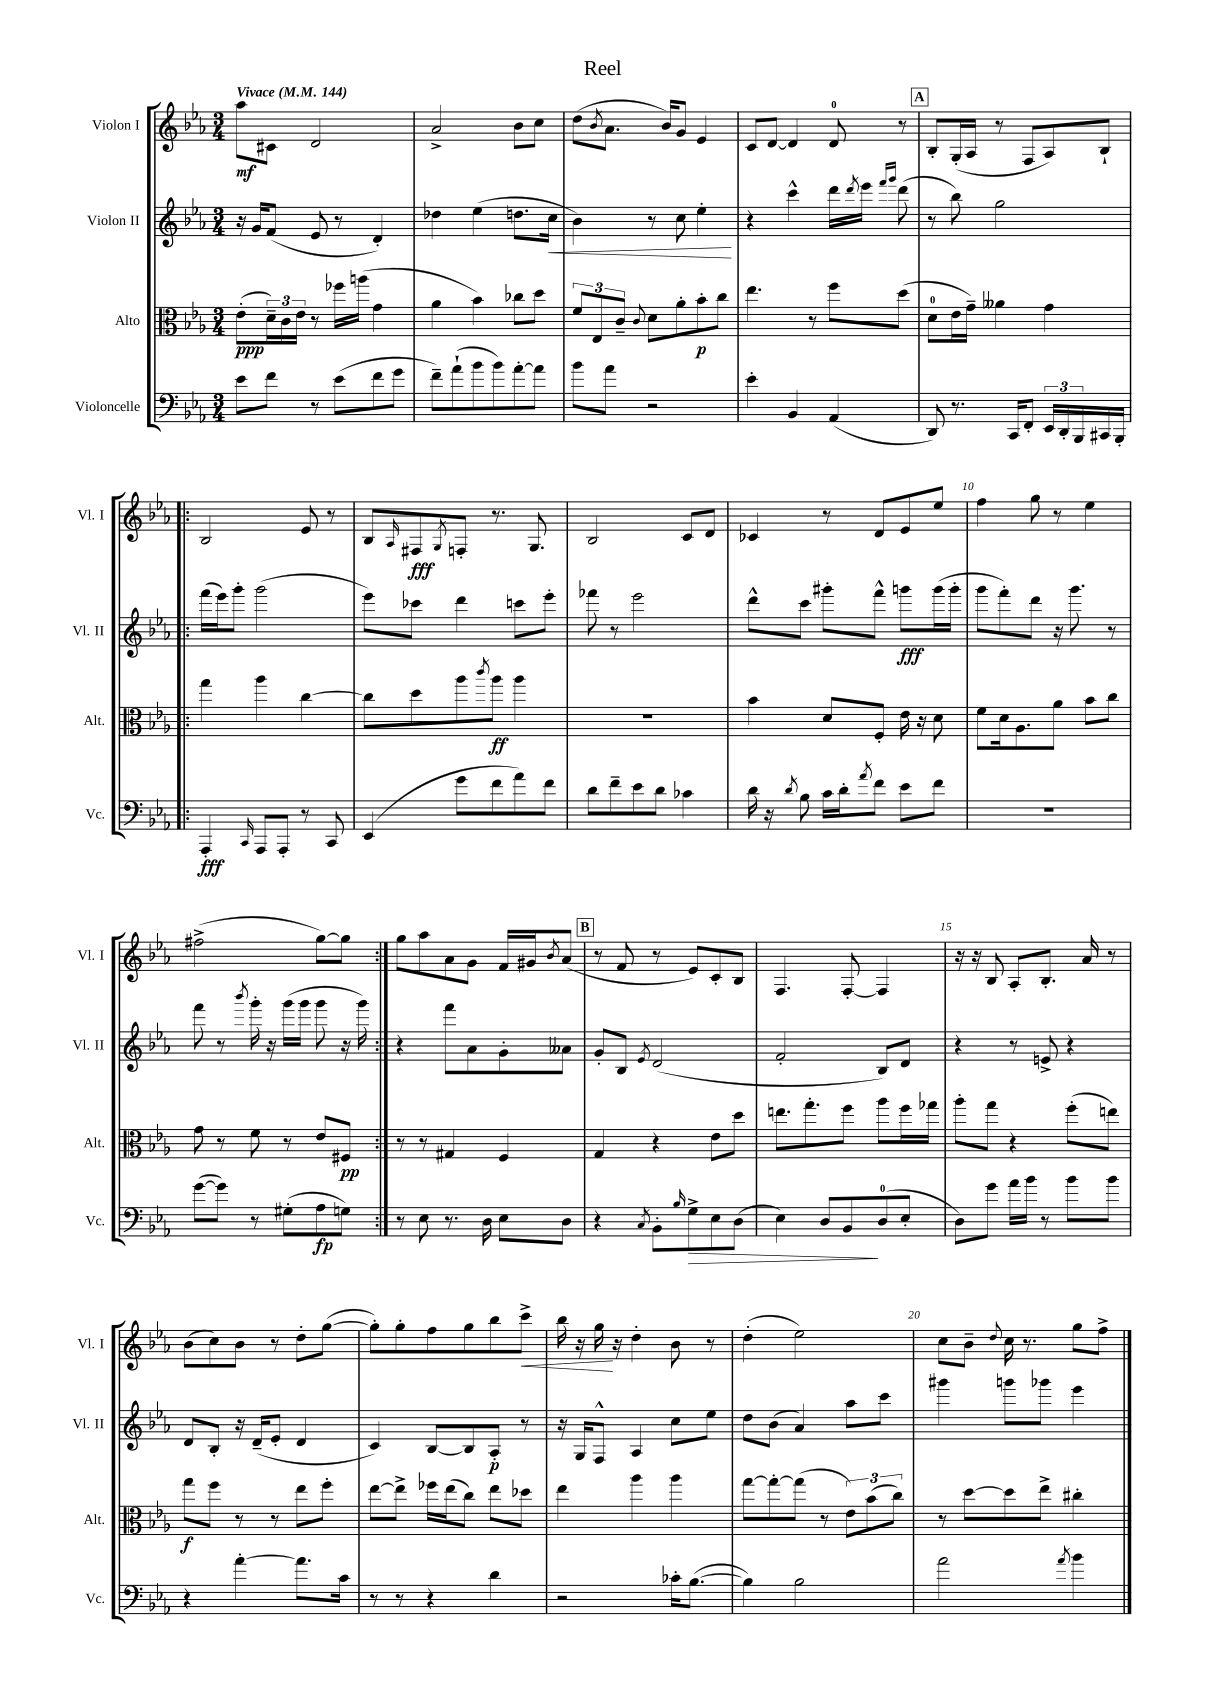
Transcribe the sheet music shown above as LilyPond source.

\header { title = "Reel" }
<<
\new StaffGroup <<
\new Staff = "s0" \with { instrumentName = "Violon I" shortInstrumentName = "Vl. I" } {
    \clef treble \key ees \major \numericTimeSignature \time 3/4 \tempo "Vivace" 4 = 144
    aes''8\mf cis'8 d'2 |
    aes'2-> bes'8 c''8 |
    d''8( \acciaccatura { bes'8 } aes'8. bes'16) g'8 ees'4 |
    c'8 d'8~ d'4 d'8-0 r8 |
    \mark \markup { \box "A" } bes8-. g16-.( aes16 r8 f8 aes8) bes8-! |
    \repeat volta 2 { bes2 ees'8 r8 |
    bes8 \grace { aes16 } fis8\fff \acciaccatura { g8 } f8-. r8. g8. |
    bes2 c'8 d'8 |
    ces'4 r8 d'8 ees'8 ees''8 |
    f''4 g''8 r8 ees''4 |
    fis''2->( g''8~) g''8 | }
    g''8 aes''8 aes'8 g'8 f'16 gis'16 \acciaccatura { bes'8 } aes'8( |
    \mark \markup { \box "B" } r8 f'8 r8 ees'8) c'8-. bes8 |
    f4. f8~-. f4 |
    r16 r16 bes8 aes8-. bes8.-. aes'16 r8 |
    bes'8( c''8) bes'8 r8 d''8-. g''8~( |
    g''8-.) g''8-. f''8 g''8 bes''8 c'''8->\< |
    bes''16 r16 g''16\! r16 d''4-. bes'8 r8 |
    d''4-.( ees''2) |
    c''8 bes'8-- \appoggiatura { d''8 } c''16 r8. g''8 f''8-> \bar "|." |
}
\new Staff = "s1" \with { instrumentName = "Violon II" shortInstrumentName = "Vl. II" } {
    \clef treble \key ees \major \numericTimeSignature \time 3/4
    r16 g'16 f'8( ees'8 r8 d'4-.) |
    des''4 ees''4( d''8. c''16\< |
    bes'4) r8 c''8 ees''4-.\! |
    r4 c'''4-^ d'''16 \acciaccatura { d'''8 } ees'''16 \grace { f'''16 g'''16 } d'''8( |
    \mark \markup { \box "A" } r8 bes''8) g''2 |
    \repeat volta 2 { f'''16( ees'''16) g'''8-. g'''2( |
    ees'''8) ces'''8 d'''4 c'''8 ees'''8-. |
    fes'''8 r8 ees'''2 |
    d'''8-^ c'''8 gis'''8-. f'''8-^ g'''8\fff g'''16( g'''16-. |
    g'''8 f'''8-.) d'''8 r16 g'''8. r8 |
    f'''8 r8 \acciaccatura { bes'''8 } g'''16-. r16 g'''16( g'''16 g'''8 r16 g'''16) | }
    r4 f'''8 aes'8 g'8-. aeses'8 |
    \mark \markup { \box "B" } g'8-. bes8 \acciaccatura { ees'8 } d'2( |
    f'2-. bes8) d'8 |
    r4 r8 e'8-> r4 |
    d'8 bes8-. r16 d'16--( ees'8-. d'4 |
    c'4) bes8~ bes8 aes8-.\p r8 |
    r16 g16 f8-^ aes4 c''8 ees''8 |
    d''8 bes'8( aes'4) aes''8 c'''8 |
    gis'''4 g'''8 ges'''8 ees'''4 \bar "|." |
}
\new Staff = "s2" \with { instrumentName = "Alto" shortInstrumentName = "Alt." } {
    \clef alto \key ees \major \numericTimeSignature \time 3/4
    ees'8-.\ppp( \tuplet 3/2 { d'16--) c'16 ees'16 } r8 fes''16 a''16( g'4 |
    aes'4 bes'4) ces''8 d''8 |
    \tuplet 3/2 { f'8 ees8 c'8-- } \appoggiatura { c'8 } d'8 aes'8-. bes'8-.\p c''8 |
    ees''4. r8 f''8 d''8( |
    \mark \markup { \box "A" } d'8-0 ees'16 g'16--) aeses'4 g'4 |
    \repeat volta 2 { g''4 aes''4 c''4~ |
    c''8 d''8 aes''8 \acciaccatura { c'''8 } aes''8\ff aes''4 |
    R2. |
    bes'4 d'8 f8-. ees'16 r16 d'8 |
    f'8 d'16 aes8. aes'8 bes'8 c''8 |
    g'8 r8 f'8 r8 ees'8 fis8\pp | }
    r8 r8 gis4 f4 |
    \mark \markup { \box "B" } g4 r4 ees'8 d''8 |
    e''8. g''8.-. f''8 aes''8 f''16 ges''16 |
    aes''8-. g''8 r4 f''8-.( e''8) |
    g''8\f f''8 r8 r8 ees''8 f''8-. |
    ees''8~ ees''8-> fes''16 ees''16( c''8) ees''8 des''8 |
    ees''4 aes''4 aes''4 |
    g''8~ g''8~-. g''8( r8 \tuplet 3/2 { ees'8) bes'8( c''8) } |
    r8 d''8~ d''8 ees''8-> cis''4-. \bar "|." |
}
\new Staff = "s3" \with { instrumentName = "Violoncelle" shortInstrumentName = "Vc." } {
    \clef bass \key ees \major \numericTimeSignature \time 3/4
    ees'8 f'8 r8 ees'8( f'8 g'8 |
    f'8--) aes'8-!( bes'8 bes'8) aes'8~-. aes'8 |
    bes'8 aes'8 r2 |
    ees'4-. bes,4 aes,4( |
    \mark \markup { \box "A" } d,8) r8. c,16 f,8-. \tuplet 3/2 { ees,16 d,16-. bes,,16 } cis,16 bes,,16-. |
    \repeat volta 2 { aes,,4-.\fff \grace { c,16 } aes,,8 aes,,8-. r8 c,8 |
    ees,4( g'8 f'8 aes'8) f'8 |
    d'8 f'8-- ees'8 d'8 ces'4 |
    d'16 r16 \acciaccatura { d'8 } bes8 c'16 d'16-. \acciaccatura { aes'8 } f'8 ees'8 f'8 |
    R2. |
    g'8~( g'8) r8 gis8-.( aes8\fp g8) | }
    r8 ees8 r8. d16 ees8 d8 |
    \mark \markup { \box "B" } r4 \acciaccatura { c8 } bes,8-. \grace { bes16 } g8->\> ees8 d8( |
    ees4) d8 bes,8\! d8-0( ees8-. |
    d8) g'8 aes'16 bes'16 r8 bes'8 bes'8 |
    r4 aes'4~-. aes'8. c'16 |
    r8 r8 r4 d'4 |
    r2 ces'16-. bes8.~( |
    bes4) bes2 |
    aes'2 \acciaccatura { aes'8 } bes'4 \bar "|." |
}
>>
>>
\layout { \context { \Score \override BarNumber.break-visibility = ##(#f #t #t) barNumberVisibility = #(every-nth-bar-number-visible 5) } }
